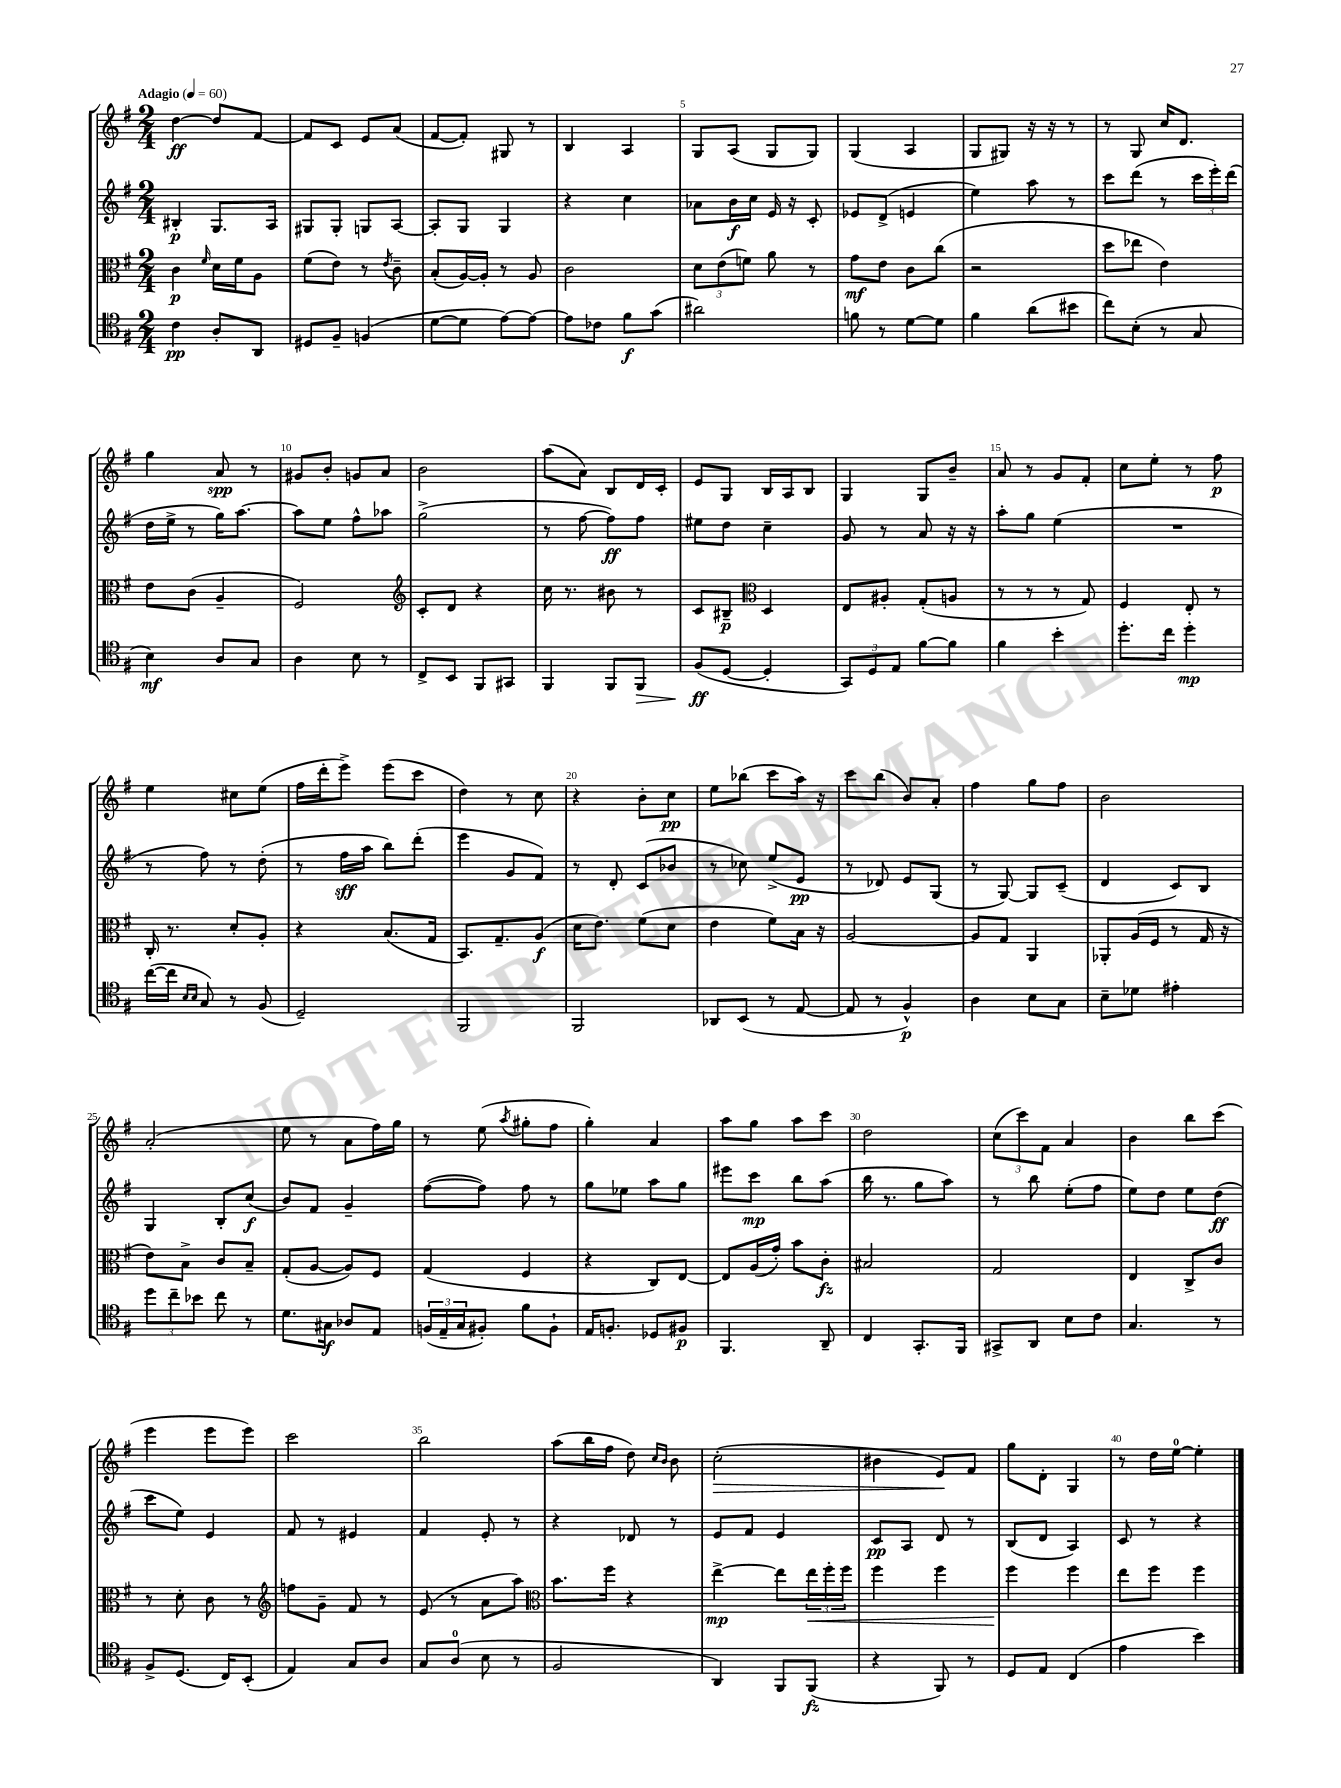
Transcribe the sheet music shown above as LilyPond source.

<<
\new StaffGroup <<
\new Staff = "s0" {
    \clef treble \key g \major \numericTimeSignature \time 2/4 \tempo "Adagio" 4 = 60
    d''4~\ff d''8 fis'8~ |
    fis'8 c'8 e'8 a'8( |
    fis'8~ fis'8-.) gis8 r8 |
    b4 a4 |
    g8 a8( g8 g8) |
    g4( a4 |
    g8 gis8) r16 r16 r8 |
    r8 g8 c''16 d'8. |
    g''4 a'8\spp r8 |
    gis'8 b'8-. g'8 a'8 |
    b'2 |
    a''8( a'8) b8 d'16 c'16-. |
    e'8 g8 b16 a16 b8 |
    g4 g8 b'8-- |
    a'8 r8 g'8 fis'8-. |
    c''8 e''8-. r8 fis''8\p |
    e''4 cis''8 e''8( |
    fis''16 d'''16-. e'''8->) e'''8( c'''8 |
    d''4) r8 c''8 |
    r4 b'8-. c''8\pp |
    e''8 bes''8( c'''8 a''16) r16 |
    c'''8 b''8( b'8) a'8-. |
    fis''4 g''8 fis''8 |
    b'2 |
    a'2-.( |
    e''8 r8 a'8 fis''16) g''16 |
    r8 e''8( \acciaccatura { a''8 } gis''8-. fis''8 |
    g''4-.) a'4 |
    a''8 g''8 a''8 c'''8 |
    d''2 |
    \tuplet 3/2 { c''8( c'''8) fis'8 } a'4 |
    b'4 b''8 c'''8( |
    e'''4 e'''8 e'''8) |
    c'''2 |
    b''2 |
    a''8( b''16 fis''16 d''8) \grace { c''16 b'16 } b'8 |
    c''2-.\>( |
    bis'4 e'8\!) fis'8 |
    g''8 d'8-. g4 |
    r8 d''16 e''16-0~ e''4-. \bar "|." |
}
\new Staff = "s1" {
    \clef treble \key g \major \numericTimeSignature \time 2/4
    bis4-.\p g8. a16 |
    gis8 gis8-. g8 a8~ |
    a8-. g8 g4 |
    r4 c''4 |
    aes'8 b'16\f c''16 e'16 r16 c'8-. |
    ees'8 d'8->( e'4 |
    e''4) a''8 r8 |
    c'''8 d'''8( r8 \tuplet 3/2 { c'''16 e'''16-.) d'''16( } |
    d''16 e''16-> r8 g''16) a''8.~ |
    a''8 e''8 fis''8-^ aes''8 |
    g''2->( |
    r8 fis''8~ fis''8\ff) fis''8 |
    eis''8 d''8 c''4-- |
    g'8 r8 a'8 r16 r16 |
    a''8-. g''8 e''4( |
    R2 |
    r8 fis''8) r8 d''8-.( |
    r8 fis''16\sff a''16 b''8) d'''8-.( |
    e'''4 g'8 fis'8) |
    r8 d'8-. c'8( bes'8 |
    r8 ces''8) e''8->( e'8\pp |
    r8 des'8) e'8 g8( |
    r8 g8~) g8 c'8--( |
    d'4 c'8) b8 |
    g4 b8-. c''8\f( |
    b'8) fis'8 g'4-- |
    fis''8~( fis''8) fis''8 r8 |
    g''8 ees''8 a''8 g''8 |
    eis'''8 c'''8\mp b''8 a''8( |
    b''16 r8. g''8 a''8) |
    r8 b''8 e''8-.( fis''8 |
    e''8) d''8 e''8 d''8\ff( |
    c'''8 e''8) e'4 |
    fis'8 r8 eis'4 |
    fis'4 e'8-. r8 |
    r4 des'8 r8 |
    e'8 fis'8 e'4 |
    c'8\pp a8 d'8 r8 |
    b8( d'8 a4) |
    c'8 r8 r4 \bar "|." |
}
\new Staff = "s2" {
    \clef alto \key g \major \numericTimeSignature \time 2/4
    c'4\p \grace { fis'16 } d'16 fis'16 a8 |
    fis'8( e'8) r8 \acciaccatura { e'8 } c'8-- |
    b8-.( a16~) a16-. r8 a8 |
    c'2 |
    \tuplet 3/2 { d'8 e'8( f'8) } a'8 r8 |
    g'8\mf e'8 c'8 c''8( |
    r2 |
    d''8 ees''8 e'4) |
    e'8 c'8( a4-- |
    fis2) |
    \clef treble c'8-. d'8 r4 |
    c''16 r8. bis'8 r8 |
    c'8 bis8--\p \clef alto d4 |
    e8 ais8-. g8-.( a8 |
    r8 r8 r8 g8) |
    fis4 e8-. r8 |
    c16-. r8. d'8-. a8-. |
    r4 b8.( g16 |
    b,8.) g8.-- a8\f( |
    d'16 e'8.) fis'8( d'8 |
    e'4 fis'8) b16 r16 |
    a2~ |
    a8 g8 a,4 |
    aes,8-. a16( fis16 r8 g16 r16 |
    e'8) b8-> c'8 b8-- |
    g8-.( a8~ a8) fis8 |
    g4( fis4 |
    r4 c8) e8~ |
    e8 a16( g'16-.) b'8 c'8-.\fz |
    bis2 |
    g2 |
    e4 c8-> c'8 |
    r8 d'8-. c'8 r8 |
    \clef treble f''8 g'8-- fis'8 r8 |
    e'8( r8 a'8 a''8) |
    \clef alto b'8. fis''16 r4 |
    e''4~->\mp e''8 \tuplet 3/2 { e''16\< fis''16-. fis''16 } |
    fis''4 fis''4 |
    fis''4\! fis''4 |
    e''8 fis''8 fis''4 \bar "|." |
}
\new Staff = "s3" {
    \clef tenor \key g \major \numericTimeSignature \time 2/4
    c'4\pp a8-. a,8 |
    dis8 fis8-- f4( |
    d'8~ d'8 e'8~) e'8~ |
    e'8 ces'8 fis'8\f g'8( |
    ais'2) |
    f'8 r8 d'8~ d'8 |
    fis'4 a'8( bis'8 |
    c''8) b8-.( r8 g8 |
    b4\mf) a8 g8 |
    a4 b8 r8 |
    c8-> b,8 fis,8 gis,8 |
    fis,4 fis,8 fis,8\> |
    fis8\ff\!( d8~ d4-. |
    \tuplet 3/2 { g,8) d8 e8 } fis'8~ fis'8 |
    fis'4 b'4-. |
    d''8.-. c''16 d''4-.\mp |
    c''16~( c''16 \grace { b16 b16 } g8) r8 fis8( |
    d2--) |
    fis,2 |
    fis,2 |
    aes,8 b,8( r8 e8~ |
    e8 r8 fis4-^\p) |
    a4 b8 g8 |
    b8-- des'8 eis'4-. |
    \tuplet 3/2 { d''8 c''8-- bes'8 } c''8 r8 |
    d'8. gis16\f aes8 e8 |
    \tuplet 3/2 { f16( e16-- g16 } fis8-.) fis'8 fis8-! |
    e16 f8.-. des8 fis8\p |
    fis,4. a,8-- |
    c4 g,8.-. fis,16 |
    gis,8-> a,8 b8 c'8 |
    g4. r8 |
    fis8-> d8.( c16) b,8-.( |
    e4) g8 a8 |
    g8 a8-0( b8 r8 |
    fis2 |
    a,4) fis,8 fis,8\fz( |
    r4 fis,8) r8 |
    d8 e8 c4( |
    e'4 b'4) \bar "|." |
}
>>
>>
\layout { \context { \Score \override BarNumber.break-visibility = ##(#f #t #t) barNumberVisibility = #(every-nth-bar-number-visible 5) } }
